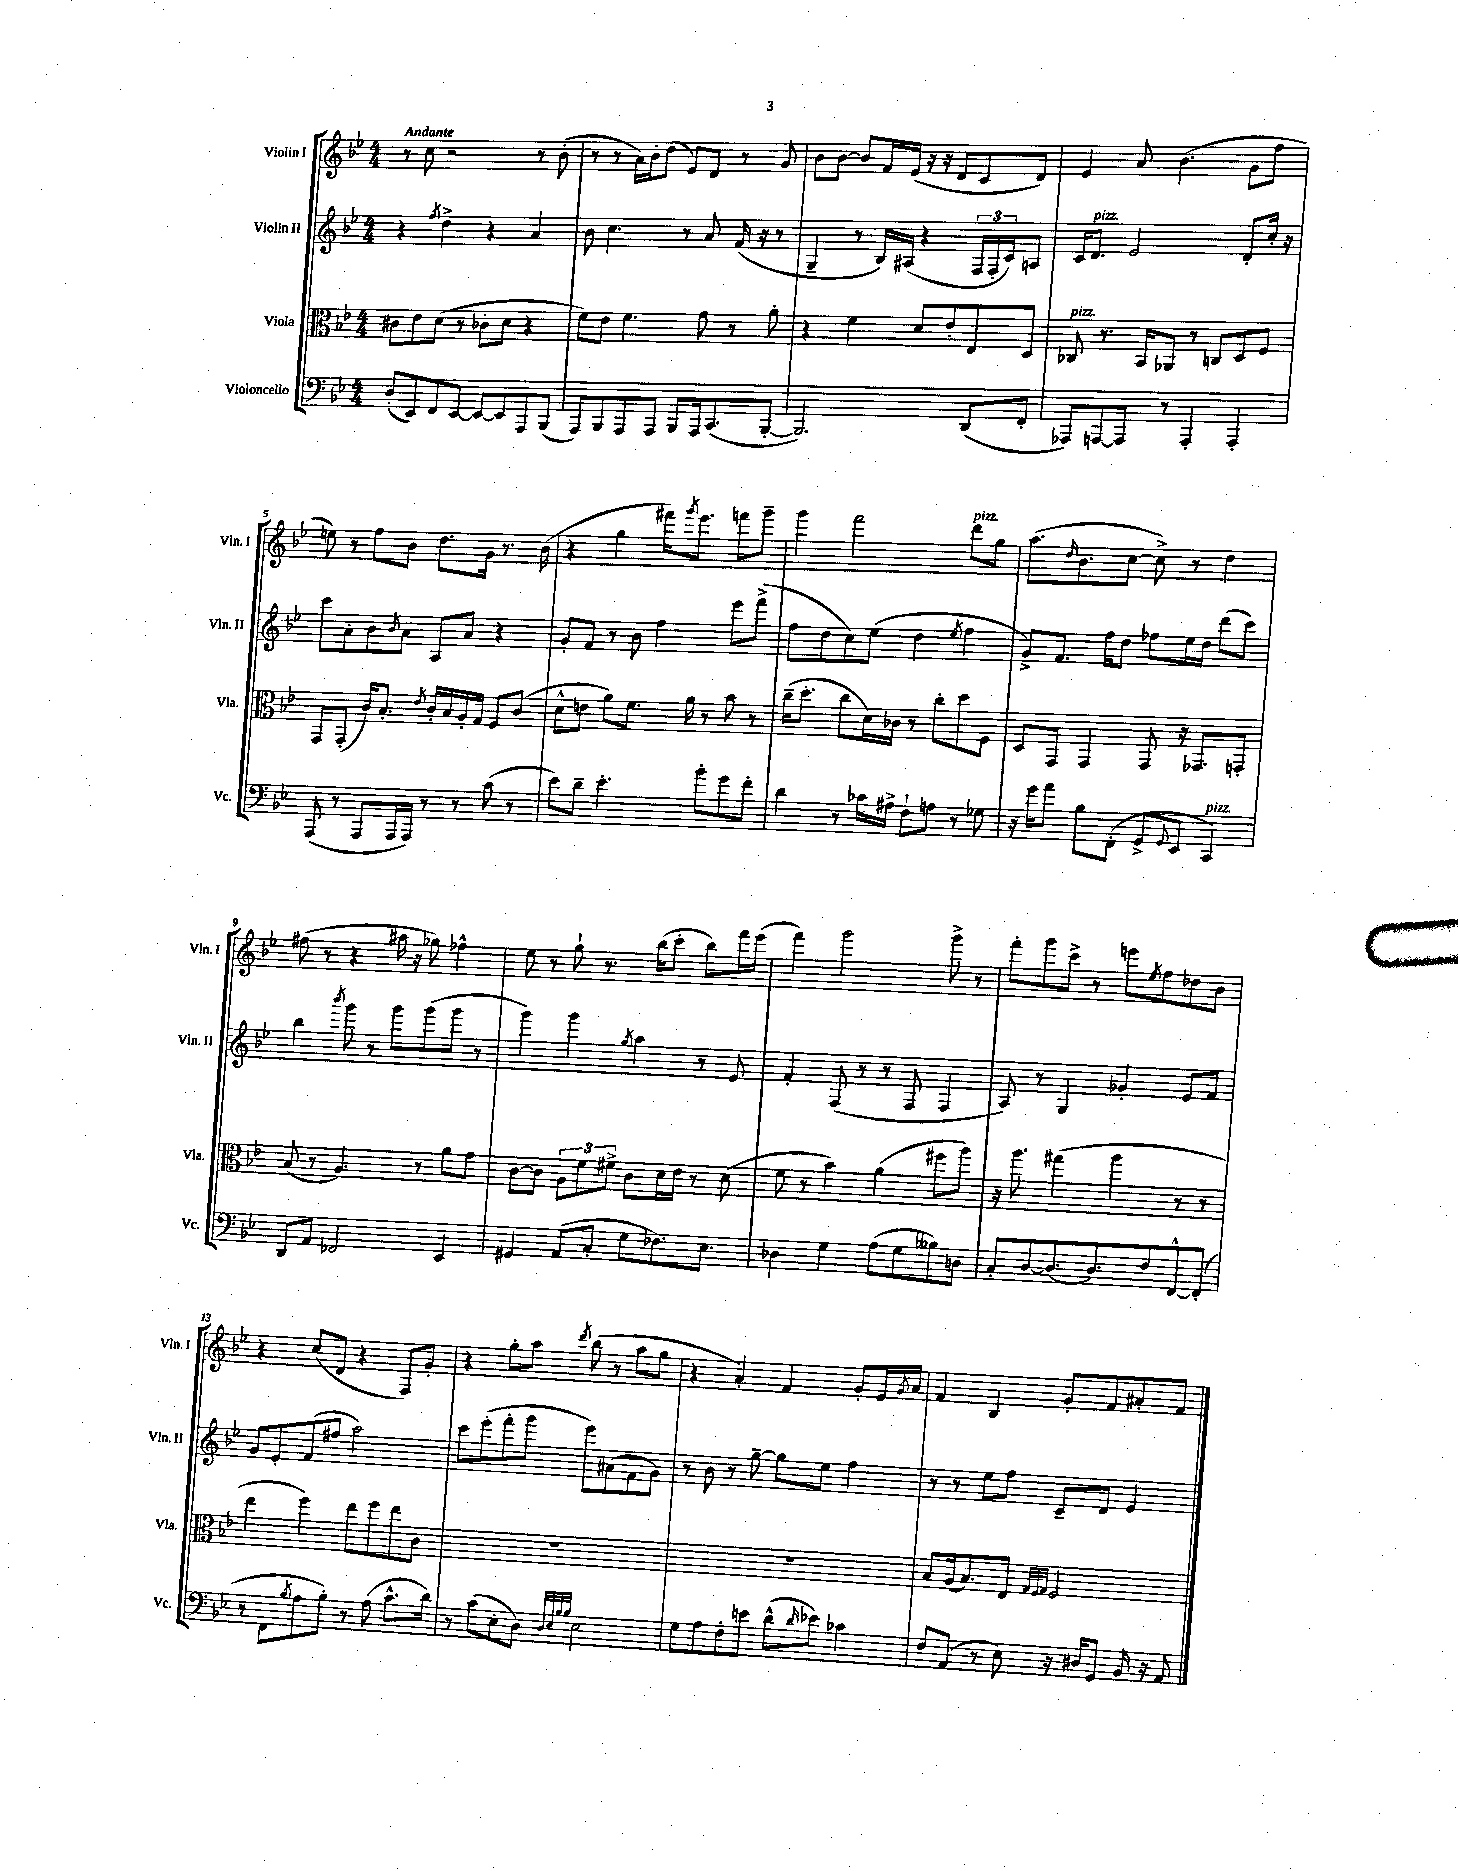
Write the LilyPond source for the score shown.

<<
\new StaffGroup <<
\new Staff = "s0" \with { instrumentName = "Violin I" shortInstrumentName = "Vln. I" } {
    \clef treble \key bes \major \numericTimeSignature \time 4/4 \tempo "Andante"
    r8 c''8 r2 r8 bes'8-.( |
    r8 r8 a'16) bes'16-. d''8( ees'8) d'8 r8 g'8 |
    bes'8 bes'8~ bes'8 f'16 ees'16( r16 r16 d'8 c'8 d'8) |
    ees'4 a'8 bes'4.( g'8 f''8 |
    e''8) r8 f''8 bes'8 d''8. g'16 r8. bes'16( |
    r4 g''4 fis'''16) \acciaccatura { g'''8 } ees'''8. f'''8 g'''8-- |
    g'''4 f'''2 d'''8^\markup { \italic "pizz." } g''8 |
    a''8.( \grace { d''16 } bes'8. c''8~ c''8->) r8 d''4 |
    fis''8( r8 r4 ais''16 r16 ges''8) fes''4-^ |
    ees''8 r8 g''8-! r8. bes''16( c'''8-. bes''8) f'''16 ees'''16( |
    f'''4) g'''2 g'''8-> r8 |
    f'''8-. g'''8 c'''8-> r8 e'''8 \acciaccatura { ees''8 } f''8 des''8 bes'8 |
    r4 c''8( d'8 r4 f8) g'8-. |
    r4 g''8-. a''8 \acciaccatura { d'''8 } bes''8( r8 a''8 g''8 |
    r4 a'4-.) f'4 g'8-. ees'16 \acciaccatura { g'8 } a'16 |
    f'4 bes4 g'8-. f'8 ais'8-. f'8 \bar "|." |
}
\new Staff = "s1" \with { instrumentName = "Violin II" shortInstrumentName = "Vln. II" } {
    \clef treble \key bes \major \numericTimeSignature \time 4/4
    r4 \acciaccatura { f''8 } d''4-> r4 a'4 |
    bes'8 c''4. r8 a'8 f'16( r16 r8 |
    g4-- r8 bes16) ais16( r4 \tuplet 3/2 { f16 f16-. c'16) } a8 |
    c'16 d'8.^\markup { \italic "pizz." } ees'2 d'8-. c''16-. r16 |
    c'''8 a'8-. bes'8 \acciaccatura { bes'8 } a'8 a8 a'8 r4 |
    g'8-. f'8 r8 bes'8 f''4 ees'''8 f'''8->( |
    f''8 d''8 c''8) ees''8( d''4 \acciaccatura { ees''8 } f''4 |
    g'8->) f'8. f''16 d''8 fes''8 ees''16 d''16 d'''8( c'''8) |
    bes''4 \acciaccatura { bes'''8 } g'''8 r8 g'''8 g'''8( g'''8 r8 |
    g'''4) g'''4 \acciaccatura { g''8 } a''4 r8 ees'8 |
    f'4-. f8( r8 r8 f8 f4 |
    a8) r8 g4 ges'4-. ees'8 f'8 |
    g'8 ees'8-. f'8( fis''8 a''2) |
    c'''8 ees'''8-.( f'''8-. g'''8 ees'''8) ais'8( f'8 g'8) |
    r8 bes'8 r8 g''8~-- g''8 ees''8 f''4 |
    r8 r8 ees''8 f''8 c'8-- d'8 ees'4 \bar "|." |
}
\new Staff = "s2" \with { instrumentName = "Viola" shortInstrumentName = "Vla." } {
    \clef alto \key bes \major \numericTimeSignature \time 4/4
    cis'8 ees'8 d'8( r8 ces'8-. d'8 r4 |
    f'8) ees'8 f'4. g'8 r8 a'8-. |
    r4 f'4 d'8 ees'8-. ees8 d8 |
    ces8^\markup { \italic "pizz." } r8. bes,16 aes,8 r8 c8 d8 f8 |
    g,8 g,8-.( c'16) bes8.-. \acciaccatura { ees'8 } c'16-. bes16 a16-. g16 f8 c'8( |
    d'8-^ e'8 a'8) f'8. a'16 r8 bes'8 r8 |
    c''16--( d''8.-. c''8 d'16) ces'16 r8 c''8-. d''8 f8 |
    d8 g,8 g,4 g,8 r16 ges,8. g,8-. |
    bes8( r8 a4.) r8 a'8 g'8 |
    c'8~ c'8 \tuplet 3/2 { a8 f'8 fis'8-> } c'8 d'16 ees'16 r8 d'8( |
    f'8 r8 bes'4) a'4( fis''8 a''8) |
    r16 a''8. gis''4( a''4 r8 r8 |
    ees''4 f''4) ees''8 f''8 ees''8 c'8 |
    R1 |
    R1 |
    bes8 a16( bes8.) ees8 \grace { g32 f32 g32 } f2 \bar "|." |
}
\new Staff = "s3" \with { instrumentName = "Violoncello" shortInstrumentName = "Vc." } {
    \clef bass \key bes \major \numericTimeSignature \time 4/4
    d8-.( ees,8) f,8 ees,8~ ees,8~ ees,8 a,,8 bes,,8( |
    a,,8) bes,,8 a,,8 a,,8 bes,,8 a,,16 c,8.( bes,,8~-. |
    bes,,2.) d,8( f,8-. |
    aes,,8) a,,8~ a,,8 r8 a,,4-. a,,4-. |
    a,,8( r8 a,,8 a,,16 a,,16) r8 r8 c'8( r8 |
    ees'8) d'8-- ees'4.-. bes'8-. g'8 f'8-. |
    d'4 r8 ces'16 ais16-> f8-! a8 r8 ges8 |
    r16 g'16 a'8 bes8 f,8-.( g,8-> \appoggiatura { g,8 } ees,8 c,4^\markup { \italic "pizz." }) |
    d,8 a,8 fes,2 ees,4 |
    gis,4 a,8( c8-. g8 fes8.) ees8. |
    des4 g4 a8( g8 beses8) d8 |
    c8-. d8~ d8.( d8.) f8 f,8~-^ f,8-.( |
    r8 f,8 \acciaccatura { bes8 } a8 bes8-.) r8 a8( c'8.-^ d'16) |
    r8 c'8( ees8-. d8) \grace { d32 ees32 bes32 bes32 } ees2 |
    g8 a8 f8-. e'8 d'8-^( \grace { d'16 } ees'8) ces'4 |
    f8 a,8( r8 ees8) r16 dis16 g,8 bes,16 r16 a,8 \bar "|." |
}
>>
>>
